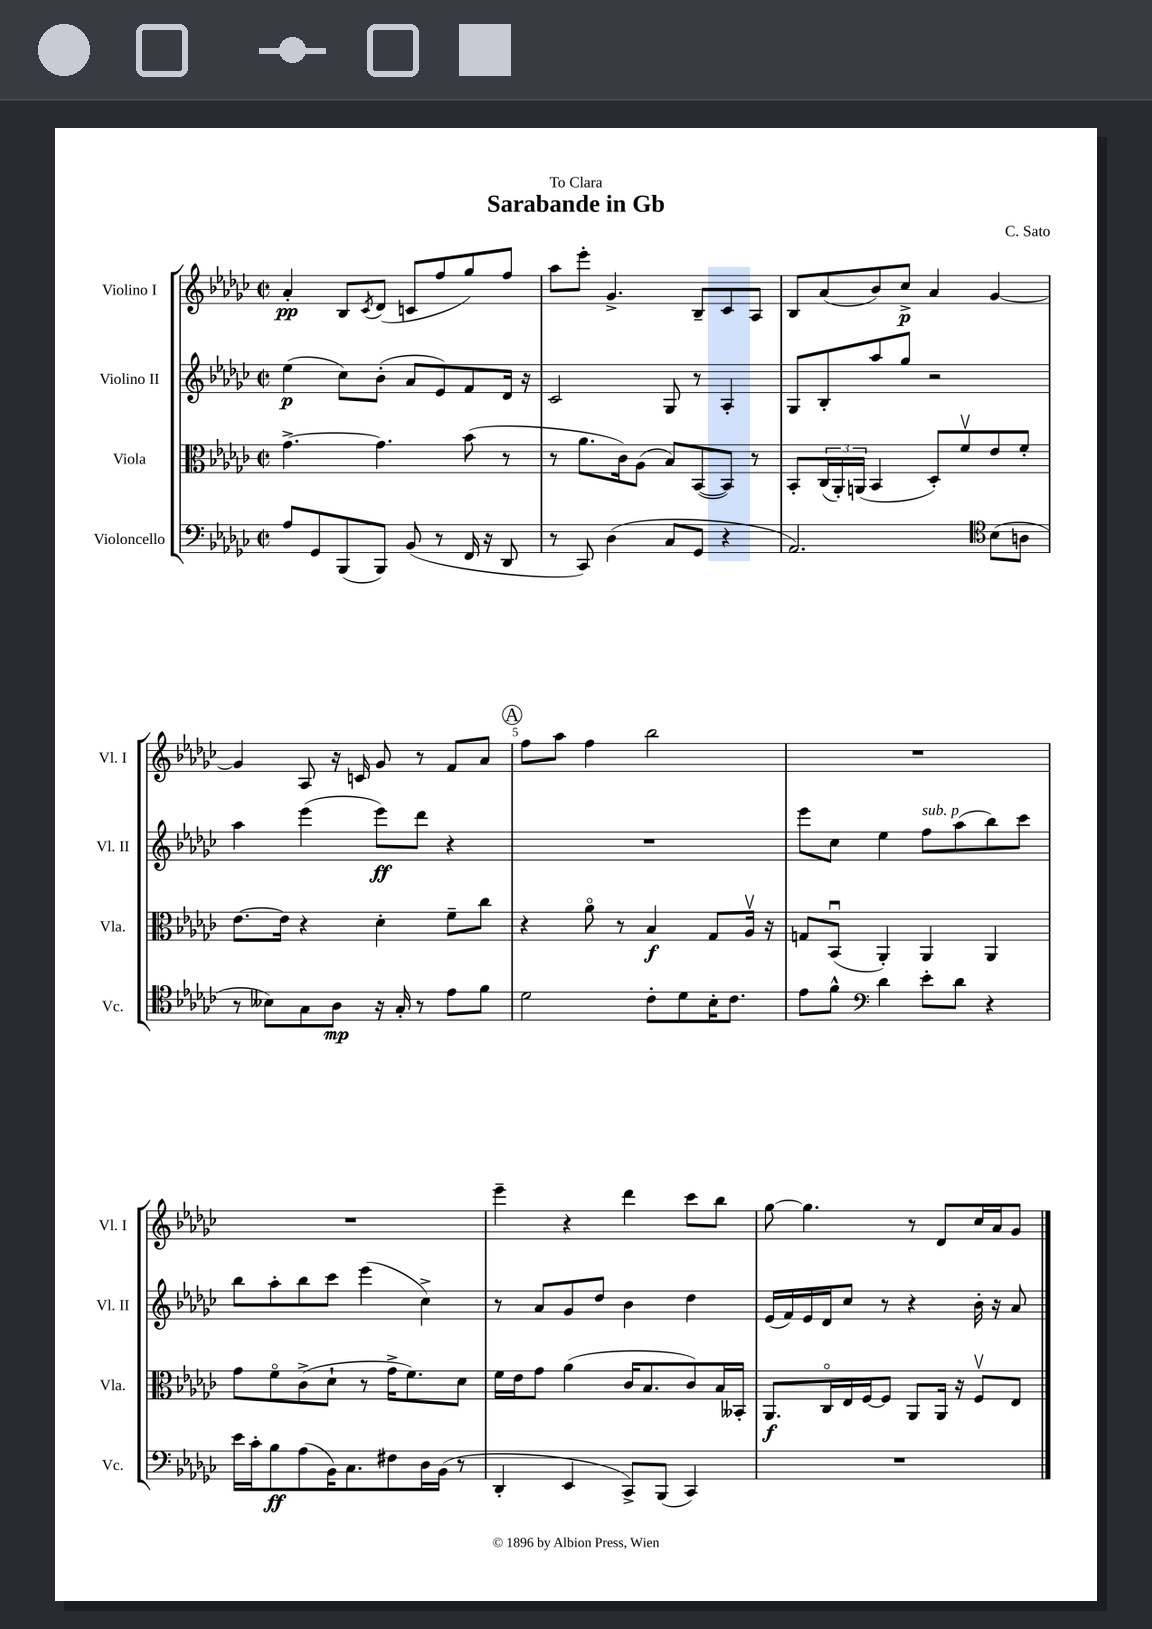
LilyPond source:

\header { title = "Sarabande in Gb" composer = "C. Sato" dedication = "To Clara" }
<<
\new StaffGroup <<
\new Staff = "s0" \with { instrumentName = "Violino I" shortInstrumentName = "Vl. I" } {
    \clef treble \key ges \major \defaultTimeSignature \time 2/2
    aes'4-.\pp bes8 \acciaccatura { ces'8 } des'8( c'8 f''8 ges''8) f''8 |
    aes''8 ees'''8-. ges'4.-> bes8-- ces'8 aes8 |
    bes8 aes'8( bes'8) ces''8->\p aes'4 ges'4~ |
    ges'4 aes8 r16 c'16 ges'8 r8 f'8 aes'8 |
    \mark \markup { \circle "A" } f''8 aes''8 f''4 bes''2 |
    R1 |
    R1 |
    ees'''4-- r4 des'''4 ces'''8 bes''8 |
    ges''8~ ges''4. r8 des'8 ces''16 aes'16 ges'8 \bar "|." |
}
\new Staff = "s1" \with { instrumentName = "Violino II" shortInstrumentName = "Vl. II" } {
    \clef treble \key ges \major \defaultTimeSignature \time 2/2
    ees''4\p( ces''8) bes'8-.( aes'8 ees'8) f'8 des'16 r16 |
    ces'2 ges8 r8 aes4-. |
    ges8 bes8-. aes''8 ges''8 r2 |
    aes''4 ees'''4( ees'''8\ff) des'''8 r4 |
    \mark \markup { \circle "A" } R1 |
    ees'''8 ces''8 ees''4 f''8^\markup { \italic "sub. p" } aes''8( bes''8) ces'''8 |
    bes''8 aes''8-. bes''8 ces'''8 ees'''4( ces''4->) |
    r8 aes'8 ges'8 des''8 bes'4 des''4 |
    ees'16( f'16) ees'16 des'16 ces''8 r8 r4 bes'16-. r16 aes'8 \bar "|." |
}
\new Staff = "s2" \with { instrumentName = "Viola" shortInstrumentName = "Vla." } {
    \clef alto \key ges \major \defaultTimeSignature \time 2/2
    ges'4.~-> ges'4. bes'8( r8 |
    r8 aes'8. ces'16) aes8( bes8) bes,8~( bes,8) r8 |
    bes,8-. \tuplet 3/2 { ces16( aes,16-.) a,16( } bes,4 des8-.) f'8\upbow ees'8 f'8-. |
    ees'8.~ ees'16 r4 des'4-. f'8-- ces''8 |
    \mark \markup { \circle "A" } r4 aes'8\flageolet r8 bes4\f ges8 aes16\upbow r16 |
    g8 bes,8\downbow( aes,4-.) aes,4 aes,4 |
    ges'8 f'8\flageolet ces'8->( des'8-! r8 ges'16-> f'8.) des'8 |
    f'16 ees'16 ges'8 aes'4( ces'16 bes8. ces'8) bes16 beses,16-. |
    aes,8.\f ces16\flageolet ees16 f16~ f8 aes,8 aes,16 r16 f8\upbow ees8 \bar "|." |
}
\new Staff = "s3" \with { instrumentName = "Violoncello" shortInstrumentName = "Vc." } {
    \clef bass \key ges \major \defaultTimeSignature \time 2/2
    aes8 ges,8 bes,,8( bes,,8) bes,8( r8 f,16 r16 des,8 |
    r8 ces,8) des4( ces8 ges,8 r4 |
    aes,2.) \clef tenor bes8( a8 |
    r8 beses8) ges8 aes8\mp r16 ges16-. r8 ees'8 f'8 |
    \mark \markup { \circle "A" } des'2 ces'8-. des'8 bes16-. ces'8. |
    ees'8 f'8-^ \clef bass des'4 ees'8-. des'8 r4 |
    ees'16 ces'16-. bes8\ff aes8( bes,16) ces8. fis8 des16 bes,16( r8 |
    des,4-. ees,4 ces,8->) bes,,8( ces,4) |
    R1 \bar "|." |
}
>>
>>
\layout { \context { \Score \override BarNumber.break-visibility = ##(#f #t #t) barNumberVisibility = #(every-nth-bar-number-visible 5) } }
